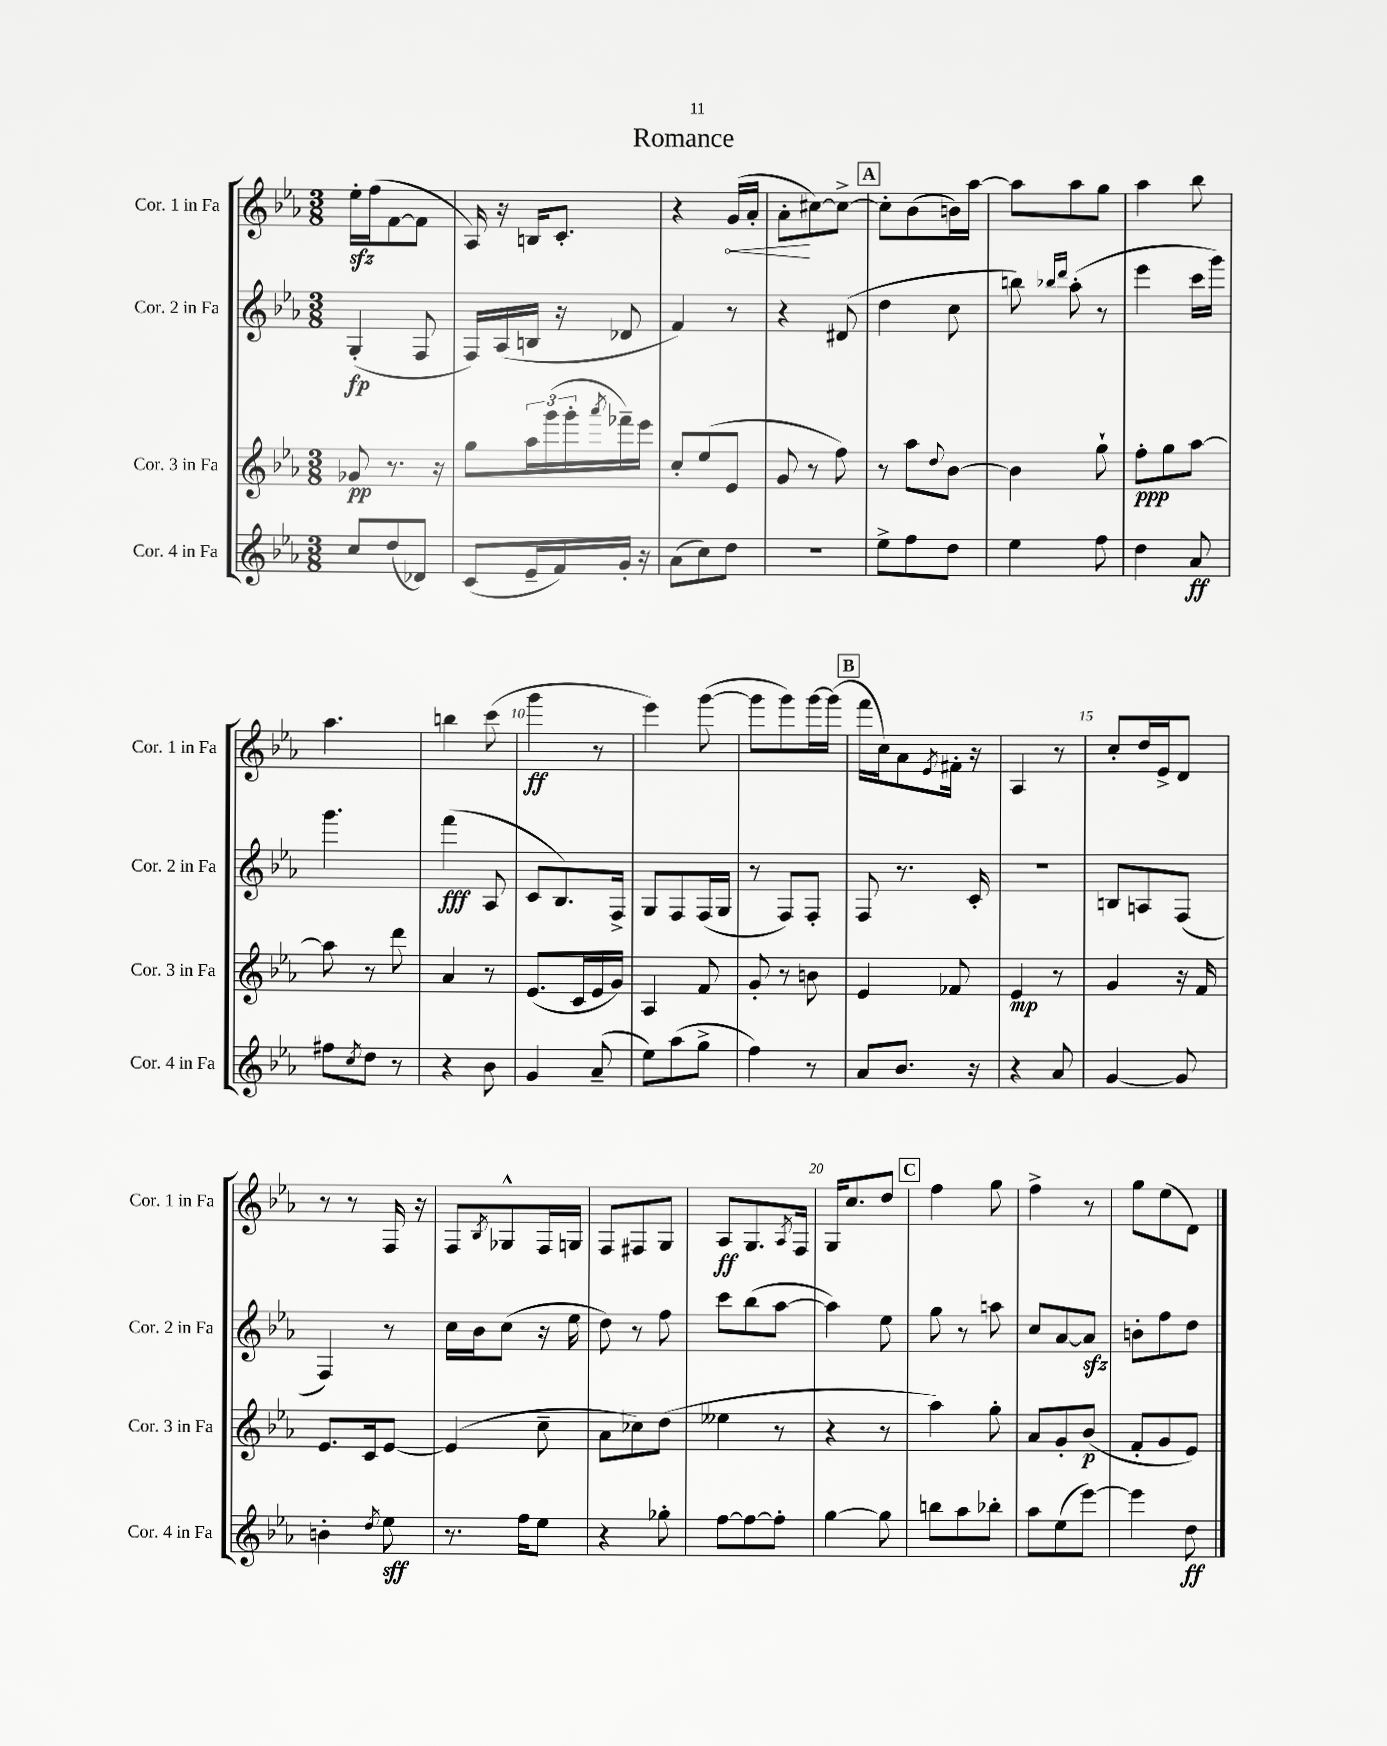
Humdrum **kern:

**kern	**kern	**kern	**kern
*staff4	*staff3	*staff2	*staff1
*clefG2	*clefG2	*clefG2	*clefG2
*k[b-e-a-]	*k[b-e-a-]	*k[b-e-a-]	*k[b-e-a-]
*M3/8	*M3/8	*M3/8	*M3/8
8cc	8g-	(4G'	16ee-'
.	.	.	(16ff
(8dd	8.r	.	[8f
8d-)	.	8F	8f]
.	16r	.	.
=	=	=	=
(8c	8gg	16F)	16A-)
.	.	(16A-	16r
16e-~	24aa-	16B	16B
.	(24ggg	.	.
16f)	.	16r	8.c'
.	24ggg'	.	.
.	8qaaa-	.	.
16g'	16fff-~)	8d-	.
16r	16eee-	.	.
=	=	=	=
(8a-	8cc'	4f)	4r
8cc)	(8ee-	.	.
8dd	8e-	8r	(16g
.	.	.	16a-'
=	=	=	=
4.r	8g	4r	8a-'
.	8r	.	[8cc#)
.	8ff)	(8d#	8cc#^_
=	=	=	=
8ee-^	8r	4dd	8cc#']
8ff	8aa-	.	(8b-
.	8qqdd	.	.
8dd	[8b-	8cc	16b)
.	.	.	[16aa-
=	=	=	=
4ee-	4b-]	8bb)	8aa-]
.	.	16qqbb-	.
.	.	16qqddd	.
.	.	(8aa-'	8aa-
8ff	8gg`	8r	8gg
=	=	=	=
4dd	8ff'	4eee-	4aa-
.	8gg	.	.
8a-	[8aa-	16ccc	8bb-
.	.	16ggg)	.
=	=	=	=
8ff#	8aa-]	4.ggg	4.aa-
8qcc	.	.	.
8dd	8r	.	.
8r	8ddd	.	.
=	=	=	=
4r	4a-	(4fff	4bb
8b-	8r	8A-	(8ccc
=	=	=	=
4g	(8.e-	8c	4ggg
.	.	8.B-)	.
.	16c	.	.
(8a-~	16e-	.	8r
.	16g)	16F^	.
=	=	=	=
8ee-)	4A-	8G	4eee-)
(8aa-	.	8F	.
8gg^	8f	(16F	([8ggg
.	.	16G	.
=	=	=	=
4ff)	8g'	8r	8ggg]
.	8r	8F)	8ggg)
8r	8b	8F'	[16ggg
.	.	.	(16ggg]
=	=	=	=
8a-	4e-	8F	16fff
.	.	.	16cc)
8.b-	.	8.r	8a-
.	.	.	8qe-
.	8f-	.	16f#'
16r	.	16c'	16r
=	=	=	=
4r	4e-	4.r	4A-
8a-	8r	.	8r
=	=	=	=
[4g	4g	8B	8cc'
.	.	8A	16dd
.	.	.	16e-^
8g]	16r	(8F	8d
.	16f	.	.
=	=	=	=
4b'	8.e-	4F)	8r
.	.	.	8r
.	16c	.	.
8qdd	.	.	.
8ee-	[8e-	8r	16F
.	.	.	16r
=	=	=	=
8.r	(4e-]	16cc	8F
.	.	16b-	.
.	.	.	8qB-
.	.	(8cc	8G-^^
16ff	.	.	.
8ee-	8cc~	16r	16F
.	.	16ee-	16G
=	=	=	=
4r	8a-	8dd)	8F
.	8cc-)	8r	8F#
8gg-'	(8dd	8ff	8G
=	=	=	=
[8ff	4ee--	8ccc	8A-
8ff_	.	(8bb-	8.G
8ff']	8r	[8aa-	.
.	.	.	8qA-
.	.	.	16F
=	=	=	=
[4gg	4r	4aa-])	16G
.	.	.	8.cc
8gg]	8r	8ee-	8dd
=	=	=	=
8bb	4aa-)	8gg	4ff
8aa-	.	8r	.
8bb-'	8gg'	8aa	8gg
=	=	=	=
8aa-	8a-	8cc	4ff^
(8ee-	8g'	[8a-	.
[8eee-)	(8b-	8a-]	8r
=	=	=	=
4eee-]	8f'	8b'	8gg
.	8g	8ff	(8ee-
8dd	8e-)	8dd	8d)
==	==	==	==
*-	*-	*-	*-
